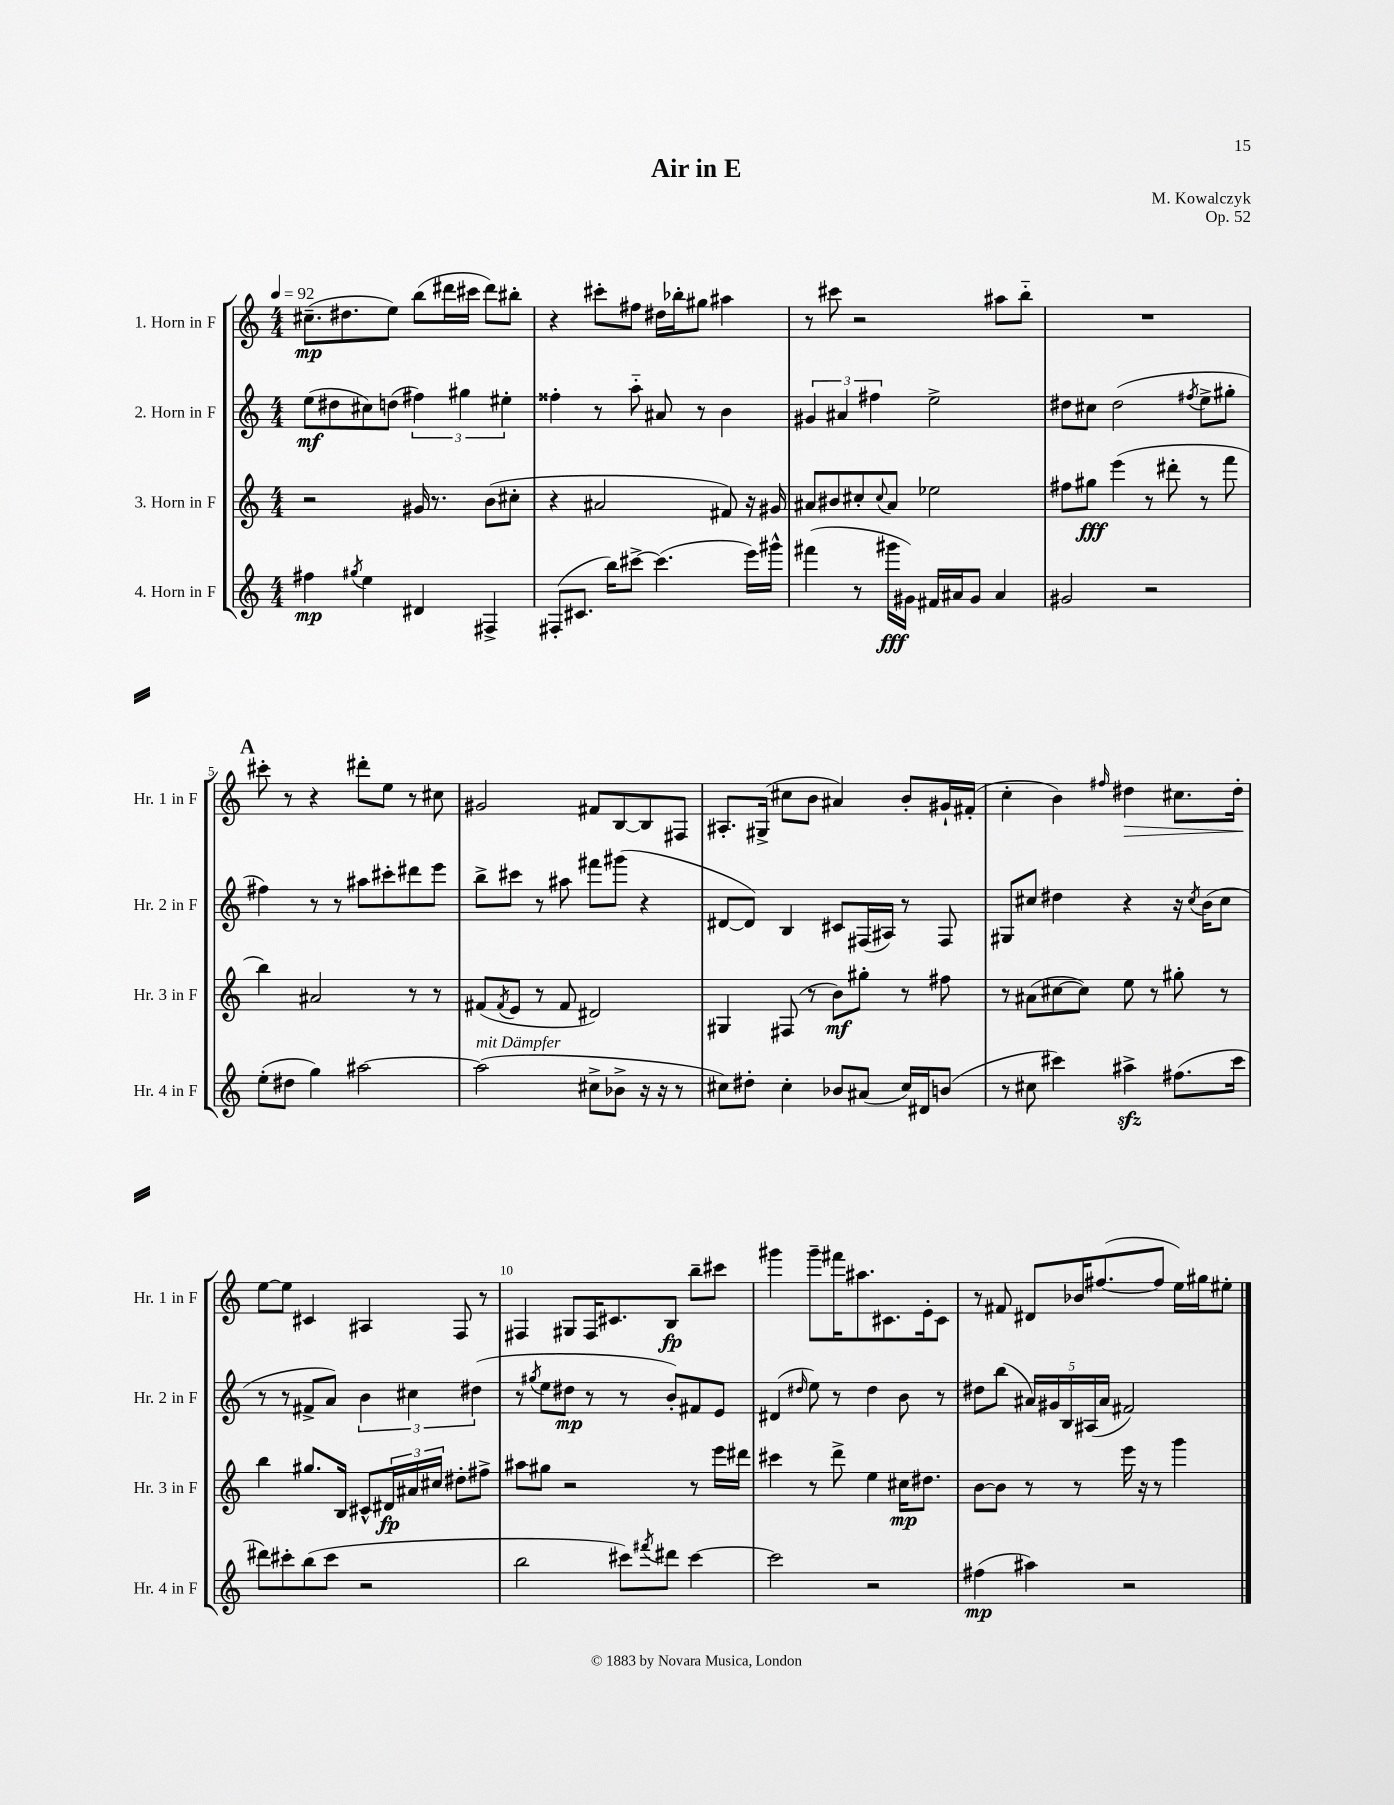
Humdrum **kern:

**kern	**kern	**kern	**kern
*staff4	*staff3	*staff2	*staff1
*clefG2	*clefG2	*clefG2	*clefG2
*k[]	*k[]	*k[]	*k[]
*M4/4	*M4/4	*M4/4	*M4/4
*MM92	*MM92	*MM92	*MM92
4ff#	2r	(8ee	(8.cc#~
.	.	8dd#	.
.	.	.	8.dd#
8qgg#	.	.	.
4ee	.	8cc#)	.
.	.	(8dd	8ee)
4d#	16g#	6ff#)	(8bb
.	8.r	.	.
.	.	.	16ddd#
.	.	6gg#	.
.	.	.	16ccc#
4F#^	(8b	.	8ddd#)
.	.	6ee#'	.
.	8cc#'	.	8bb#'
=	=	=	=
(8F#'	4r	4ff##'	4r
8.c#	.	.	.
.	2a#	8r	8ccc#'
16bb)	.	.	.
[8ccc#^	.	8aa'~	8ff#
(4.ccc#]	.	8a#	16dd#
.	.	.	16bb-'
.	.	8r	8gg#
.	8f#)	4b	4aa#
16eee)	16r	.	.
16ggg#^^	16g#	.	.
=	=	=	=
(4fff#	8a#	6g#	8r
.	8b#	.	8ccc#
.	.	6a#	.
8r	8cc#'	.	2r
.	.	6ff#	.
.	8qqcc#	.	.
16ggg#	8a#	.	.
16g#)	.	.	.
16f#	2ee-	2ee^	.
16a#	.	.	.
8g#	.	.	.
4a#	.	.	8aa#
.	.	.	8bb'~
=	=	=	=
2g#	8ff#	8dd#	1r
.	8gg#	8cc#	.
.	(4eee	(2dd#	.
2r	8r	.	.
.	8ddd#'	.	.
.	.	8qff#	.
.	8r	8ee^	.
.	8fff	8gg#'	.
=	=	=	=
(8ee'	4bb)	4ff#)	8ccc#'
8dd#	.	.	8r
4gg)	2a#	8r	4r
.	.	8r	.
[2aa#	.	8aa#	8ddd#'
.	.	8ccc#'	8ee
.	8r	8ddd#	8r
.	8r	8eee	8cc#
=	=	=	=
(2aa#]	(8f#	8bb^	2g#
.	8qf#	.	.
.	8e	8ccc#	.
.	8r	8r	.
.	8f#	8aa#	.
8cc#^	2d#)	8fff#	8f#
8b-^	.	(8ggg#	[8B
16r	.	4r	8B]
16r	.	.	.
8r	.	.	8F#
=	=	=	=
8cc#)	4G#	[8d#	8.A#'
8dd#'	.	8d#])	.
.	.	.	(16G#^
4cc#'	(8F#	4B	8cc#
.	8r	.	8b
8b-	8b)	8c#	4a#)
(8a#	8gg#'	(16F#	.
.	.	16A#)	.
16cc#)	8r	8r	8b'
16d#	.	.	.
(8b	8ff#	8F#	16g#`
.	.	.	(16f#'
=	=	=	=
8r	8r	8G#	4cc'
8cc#	(8a#	8cc#	.
4ccc#)	[8cc#	4dd#	4b)
.	8cc#])	.	.
.	.	.	16qqff#
4aa#^	8ee	4r	4dd#
.	8r	.	.
(8.ff#	8gg#'	16r	8.cc#
.	.	8qcc#	.
.	.	(16b	.
.	8r	8cc#	.
16ccc#	.	.	16dd#'
=	=	=	=
8ddd#)	4bb	8r	[8ee
8ccc#'	.	8r	8ee]
(8bb	8.gg#	8f#^	4c#
8ccc#	.	8a)	.
.	16B	.	.
2r	8c#^^	6b	4A#
.	24d#	.	.
.	24a#	6cc#	.
.	24cc#	.	.
.	8dd#'	.	8F
.	.	(6dd#	.
.	8ff#^	.	8r
=	=	=	=
2bb	8aa#	8r	4F#
.	.	8qgg#	.
.	8gg#	8ee	.
.	2r	8dd#	8G#
.	.	8r	16F#
.	.	.	8.c#
8ccc#)	.	8r	.
8qfff#	.	.	.
8ddd#	.	8b')	8B
[4ccc#	8r	8f#	8bb~
.	16eee	8e	8ccc#
.	16ddd#	.	.
=	=	=	=
2ccc#]	4ccc#	(4d#	4ggg#
.	.	16qqdd#	.
.	8r	8ee)	8ggg#~
.	8ddd^	8r	16fff#
.	.	.	8.aa#
2r	4ee	4dd#	.
.	.	.	8.c#
.	16cc#	8b	.
.	8.dd#	.	16e'
.	.	8r	8c#
=	=	=	=
(4ff#	[8b	8dd#	8r
.	8b]	(8bb	8f#
4aa#)	8r	20a#)	8d#
.	.	20g#	.
.	.	20B	.
.	8r	.	16b-
.	.	(20A#	.
.	.	.	([8.ff#
.	.	20a#	.
2r	16eee	2f#)	.
.	16r	.	.
.	8r	.	8ff#]
.	4ggg	.	16ee)
.	.	.	16gg#
.	.	.	8ee#'
==	==	==	==
*-	*-	*-	*-
